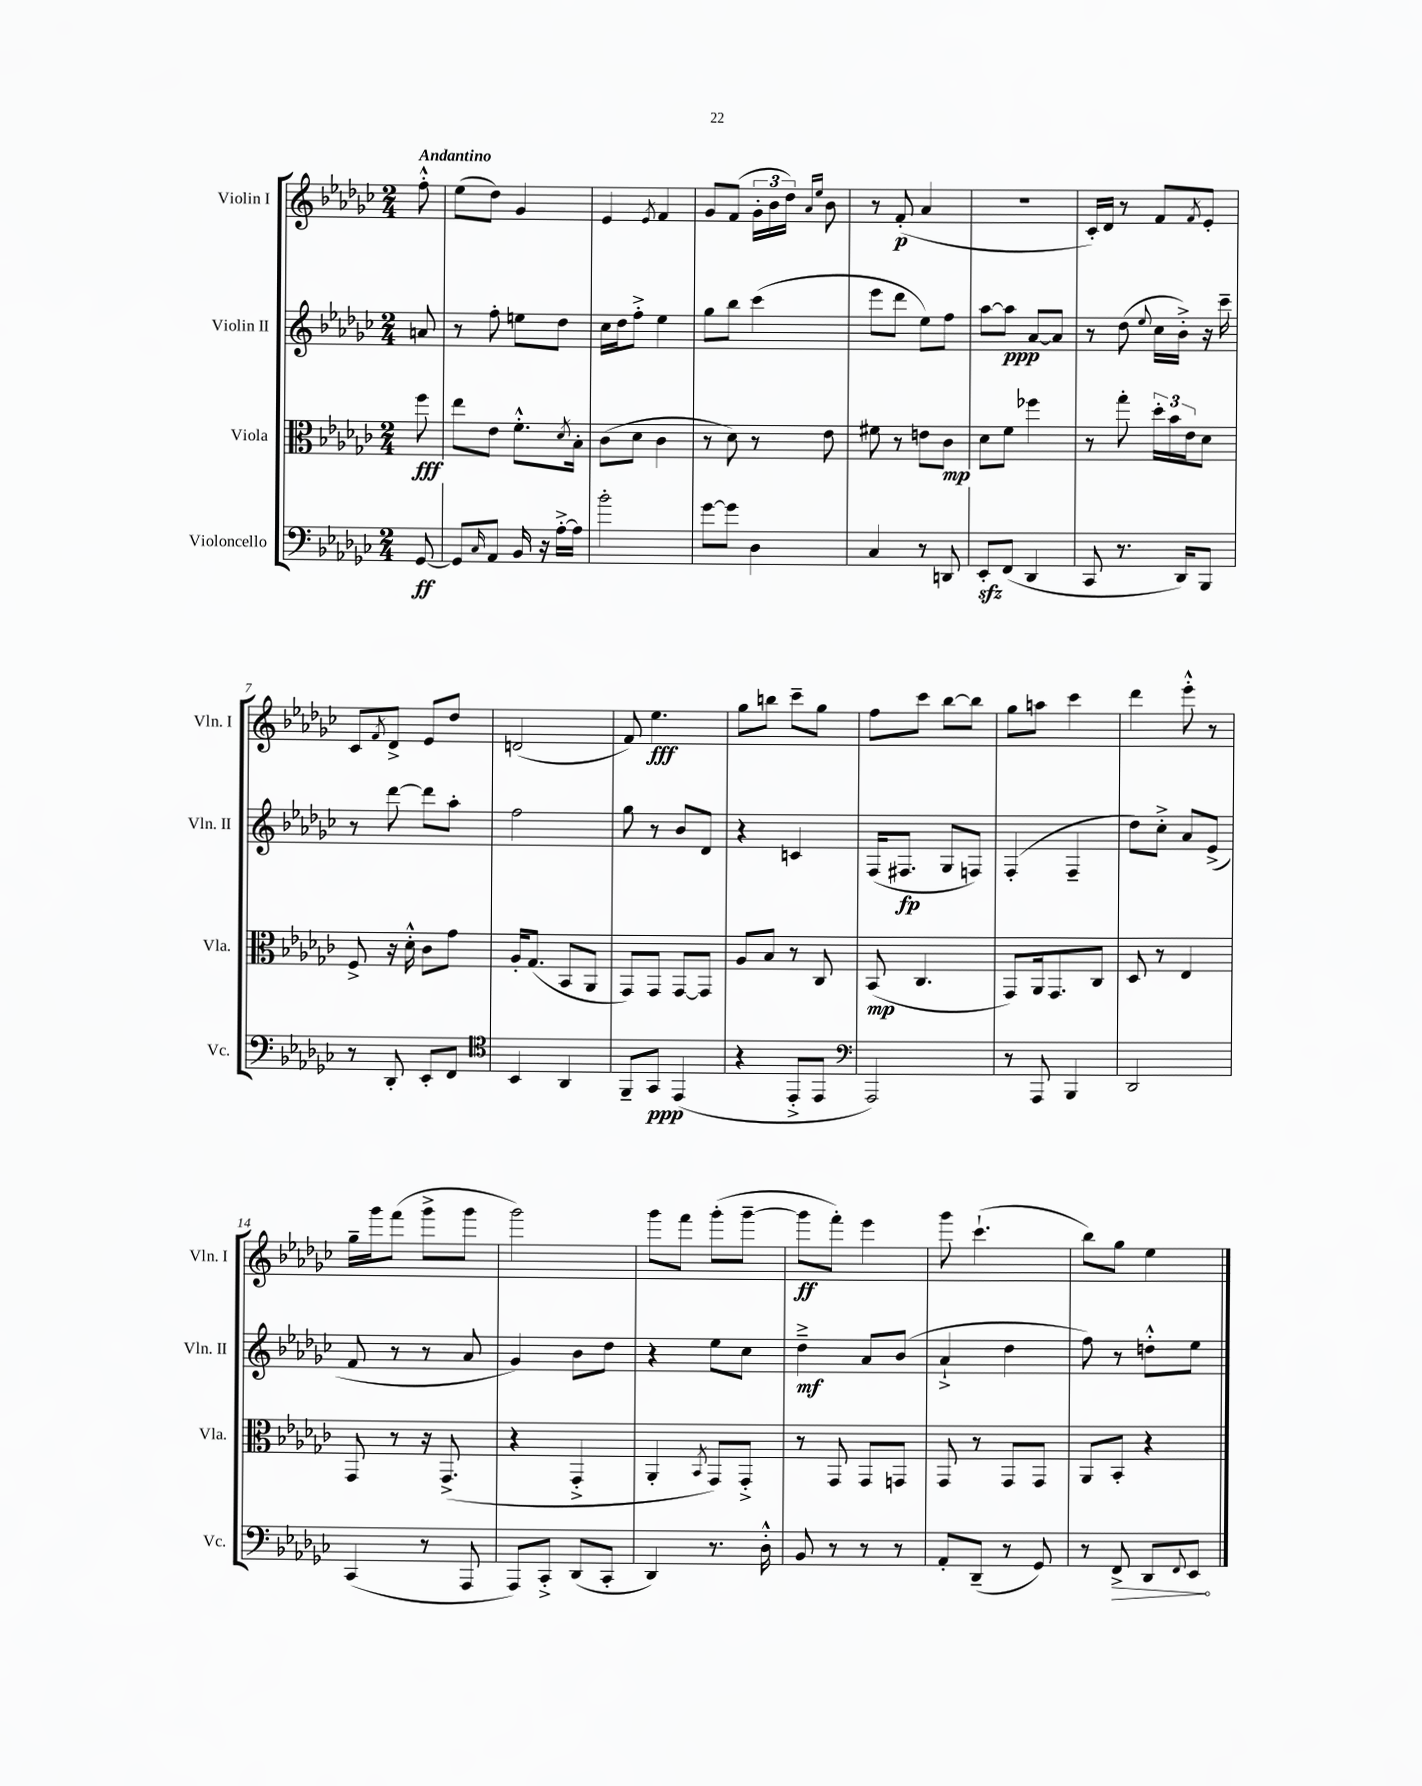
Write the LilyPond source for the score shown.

<<
\new StaffGroup <<
\new Staff = "s0" \with { instrumentName = "Violin I" shortInstrumentName = "Vln. I" } {
    \clef treble \key ges \major \numericTimeSignature \time 2/4 \partial 8 \tempo "Andantino"
    f''8-.-^ |
    ees''8( des''8) ges'4 |
    ees'4 \acciaccatura { ees'8 } f'4 |
    ges'8 f'8( \tuplet 3/2 { ges'16-. bes'16 des''16) } \grace { aes'16 ees''16 } bes'8 |
    r8 f'8-.\p( aes'4 |
    r2 |
    ces'16-.) des'16 r8 f'8 \acciaccatura { f'8 } ees'8-. |
    ces'8 \acciaccatura { f'8 } des'8-> ees'8 des''8 |
    d'2( |
    f'8) ees''4.\fff |
    ges''8 b''8 ces'''8-- ges''8 |
    f''8 ces'''8 bes''8~ bes''8 |
    ges''8 a''8 ces'''4 |
    des'''4 ees'''8-.-^ r8 |
    ges''16-- ges'''16 f'''8( ges'''8-> ges'''8 |
    ges'''2) |
    ges'''8 f'''8 ges'''8-.( ges'''8~-- |
    ges'''8\ff f'''8-.) ees'''4 |
    ges'''8 ces'''4.-!( |
    bes''8) ges''8 ees''4 \bar "|." |
}
\new Staff = "s1" \with { instrumentName = "Violin II" shortInstrumentName = "Vln. II" } {
    \clef treble \key ges \major \numericTimeSignature \time 2/4 \partial 8
    a'8 |
    r8 f''8-. e''8 des''8 |
    ces''16 des''16 f''8-.-> ees''4 |
    ges''8 bes''8 ces'''4( |
    ees'''8 des'''8 ees''8) f''8 |
    aes''8~ aes''8\ppp aes'8~ aes'8 |
    r8 des''8( \appoggiatura { ees''8 } ces''16 bes'16-.->) r16 ces'''16-- |
    r8 des'''8~ des'''8 aes''8-. |
    f''2 |
    ges''8 r8 bes'8 des'8 |
    r4 c'4 |
    f16( fis8.\fp ges8 f8) |
    f4-.( f4-- |
    des''8) ces''8-.-> aes'8 ees'8->( |
    f'8 r8 r8 aes'8 |
    ges'4) bes'8 des''8 |
    r4 ees''8 ces''8 |
    des''4--->\mf aes'8 bes'8( |
    aes'4-!-> des''4 |
    f''8) r8 d''8-.-^ ees''8 \bar "|." |
}
\new Staff = "s2" \with { instrumentName = "Viola" shortInstrumentName = "Vla." } {
    \clef alto \key ges \major \numericTimeSignature \time 2/4 \partial 8
    f''8\fff |
    ees''8 ees'8 f'8.-.-^ \acciaccatura { des'8 } bes16-. |
    ces'8( des'8 ces'4 |
    r8 des'8) r8 ees'8 |
    fis'8 r8 e'8 ces'8\mp |
    des'8 f'8 fes''4 |
    r8 ges''8-. \tuplet 3/2 { des''16-. bes'16 ees'16 } des'8 |
    f8-> r16 des'16-.-^ ces'8 ges'8 |
    aes16-. ges8.( bes,8 aes,8 |
    ges,8) ges,8 ges,8~ ges,8 |
    aes8 bes8 r8 ces8 |
    bes,8\mp( ces4. |
    ges,8) aes,16 ges,8. ces8 |
    des8 r8 ees4 |
    ges,8 r8 r16 ges,8.->( |
    r4 ges,4-.-> |
    aes,4-. \acciaccatura { bes,8 } ges,8) ges,8-.-> |
    r8 ges,8 ges,8 g,8 |
    ges,8 r8 ges,8 ges,8 |
    aes,8 bes,8-. r4 \bar "|." |
}
\new Staff = "s3" \with { instrumentName = "Violoncello" shortInstrumentName = "Vc." } {
    \clef bass \key ges \major \numericTimeSignature \time 2/4 \partial 8
    ges,8~\ff |
    ges,8 \grace { ces16 } aes,8 bes,16 r16 aes16~-.-> aes16 |
    bes'2-. |
    ges'8~ ges'8 des4 |
    ces4 r8 d,8 |
    ees,8-.\sfz f,8( des,4 |
    ces,8 r8. des,16) bes,,8 |
    r8 des,8-. ees,8-. f,8 |
    \clef tenor bes,4 aes,4 |
    f,8-- ges,8\ppp ees,4( |
    r4 ees,8-.-> ees,8 |
    \clef bass aes,,2) |
    r8 aes,,8 bes,,4 |
    des,2 |
    ces,4( r8 aes,,8 |
    aes,,8) ces,8-.-> des,8( ces,8-. |
    des,4) r8. des16-.-^ |
    bes,8 r8 r8 r8 |
    aes,8-. des,8--( r8 ges,8) |
    r8 \once \override Hairpin.circled-tip = ##t f,8->\> des,8 \appoggiatura { f,8 } ees,8\! \bar "|." |
}
>>
>>
